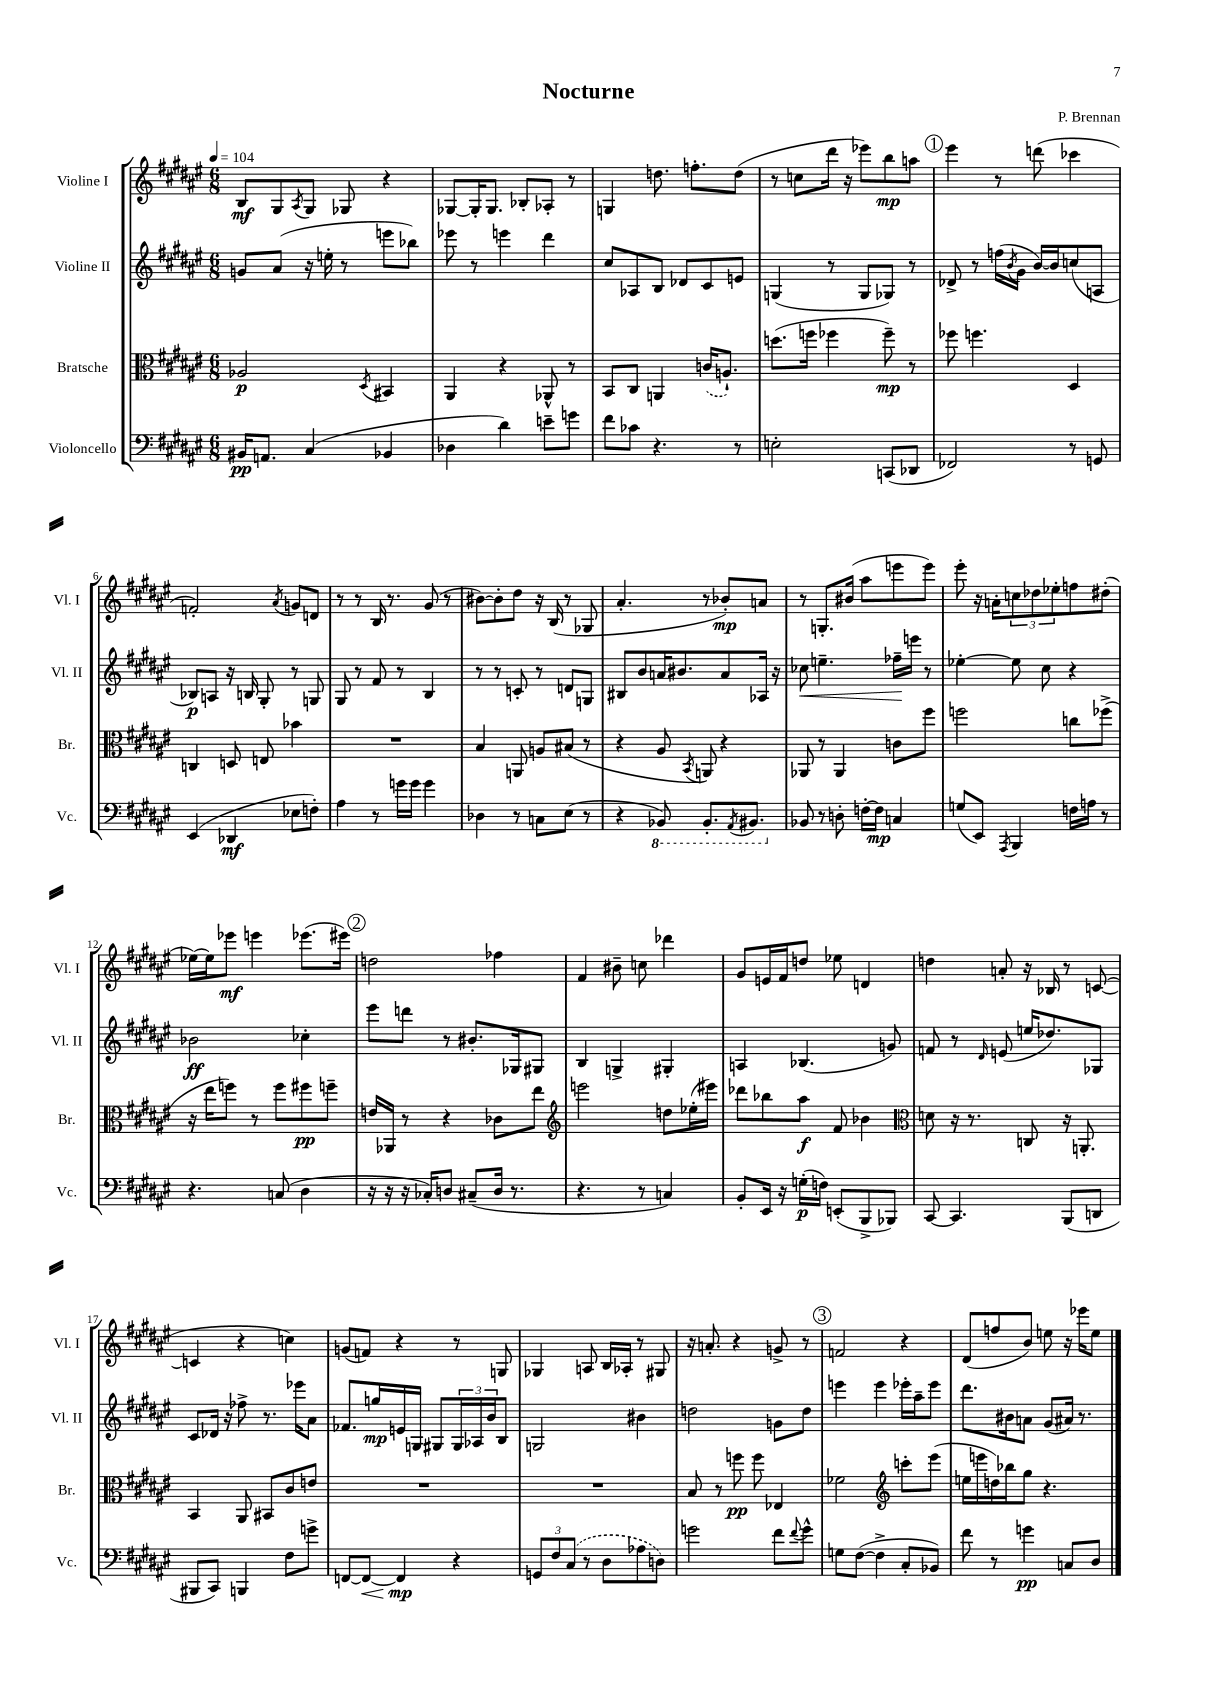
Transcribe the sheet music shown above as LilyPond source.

\header { title = "Nocturne" composer = "P. Brennan" }
<<
\new StaffGroup <<
\new Staff = "s0" \with { instrumentName = "Violine I" shortInstrumentName = "Vl. I" } {
    \clef treble \key fis \major \numericTimeSignature \time 6/8 \tempo 4 = 104
    b8\mf gis8 \acciaccatura { ais8 } gis8 ges8 r4 |
    ges8~ ges16-. ges8. bes8-. aes8-. r8 |
    g4 d''8. f''8.-. d''8( |
    r8 c''8 dis'''16 r16 ees'''8) b''8\mp a''8 |
    \mark \markup { \circle "1" } eis'''4 r8 d'''8( ces'''4 |
    f'2-.) \acciaccatura { ais'8 } g'8 d'8 |
    r8 r8 b16 r8. gis'8( r8 |
    bis'8~) bis'8-. dis''8 r16 b16( r8 ges8 |
    ais'4.-. r8 bes'8-.\mp) a'8 |
    r8 g8.-. bis'16( ais''8 e'''8 e'''8) |
    eis'''8-. r16 a'16-. \tuplet 3/2 { c''8 des''8 ees''8-. } f''8 dis''8-.( |
    ees''16~) ees''16 ees'''8\mf e'''4 ees'''8.( eis'''16) |
    \mark \markup { \circle "2" } d''2 fes''4 |
    fis'4 bis'8-- c''8 des'''4 |
    gis'8 e'16 fis'16 d''8 ees''8 d'4 |
    d''4 a'8-. r16 bes16 r8 c'8~( |
    c'4 r4 c''4) |
    g'8( f'8) r4 r8 g8 |
    ges4 a8 b16 aes16-. r8 gis8 |
    r16 a'8.-. r4 g'8-> r8 |
    \mark \markup { \circle "3" } f'2 r4 |
    dis'8( f''8 b'8) e''8 r16 ees'''16 e''8 \bar "|." |
}
\new Staff = "s1" \with { instrumentName = "Violine II" shortInstrumentName = "Vl. II" } {
    \clef treble \key fis \major \numericTimeSignature \time 6/8
    g'8 ais'8( r16 e''16-. r8 e'''8 bes''8) |
    ees'''8 r8 e'''4 dis'''4 |
    cis''8 aes8 b8 des'8 cis'8 e'8 |
    g4( r8 g8 ges8) r8 |
    \mark \markup { \circle "1" } des'8-> r8 f''16( \acciaccatura { b'8 } gis'16 b'16~) b'16 c''8( a8 |
    bes8\p) a8 r16 b16 gis8-. r8 g8 |
    gis8 r8 fis'8 r8 b4 |
    r8 r8 c'8-. r8 d'8 g8 |
    bis8 b'8 a'16 bis'8. a'8 aes16 r16 |
    ces''8\< e''4.-- fes''16--\! e'''16 r8 |
    ees''4~-. ees''8 cis''8 r4 |
    bes'2\ff ces''4-. |
    \mark \markup { \circle "2" } eis'''8 d'''8 r8 bis'8.-. ges16 gis8 |
    b4 g4-> gis4-. |
    a4 bes4.( g'8) |
    f'8 r8 \grace { dis'16 } e'8( e''16 des''8.) ges8 |
    cis'8 des'16 r16 fes''8-> r8. ees'''16 ais'8 |
    fes'8. g''16\mp e'16 g16 gis8 \tuplet 3/2 { gis16 aes16 b'16 } b8 |
    g2 bis'4 |
    d''2 g'8 d''8 |
    \mark \markup { \circle "3" } e'''4 e'''4 ees'''16-. ais''16-- ees'''8 |
    dis'''8. bis'16 a'8 gis'8( ais'16) r8. \bar "|." |
}
\new Staff = "s2" \with { instrumentName = "Bratsche" shortInstrumentName = "Br." } {
    \clef alto \key fis \major \numericTimeSignature \time 6/8
    aes2\p \acciaccatura { dis8 } bis,4 |
    ais,4 r4 aes,8-^ r8 |
    b,8 cis8 a,4 \once \slurDashed c'16( a8.-!) |
    d''8.( f''16 fes''4 fes''8--\mp) r8 |
    \mark \markup { \circle "1" } fes''8 f''4. dis4 |
    c4 d8 e8 bes'4 |
    R2. |
    b4 a,8 a8 bis8( r8 |
    r4 ais8 \acciaccatura { b,8 } a,8) r4 |
    aes,8 r8 aes,4 c'8 fis''8 |
    f''2 c''8 fes''8->( |
    r16 eis''16 f''8) r8 f''8 fis''8\pp f''8-- |
    \mark \markup { \circle "2" } e'16 aes,16 r8 r4 ces'8 eis''8 |
    \clef treble e'''2 d''8 ees''16-.( eis'''16) |
    des'''8 bes''8 ais''8\f fis'8 bes'4 |
    \clef alto d'8 r16 r8. c8 r16 a,8.-. |
    b,4 ais,8 bis,8 cis'8 e'8 |
    R2. |
    R2. |
    b8 r8 f''8\pp f''8 ees4 |
    \mark \markup { \circle "3" } fes'2 \clef treble c'''8-. eis'''8( |
    e''16 e'''16 d''16) bes''16 gis''8 r4. \bar "|." |
}
\new Staff = "s3" \with { instrumentName = "Violoncello" shortInstrumentName = "Vc." } {
    \clef bass \key fis \major \numericTimeSignature \time 6/8
    bis,16\pp a,8. cis4( bes,4 |
    des4 dis'4) e'8-- g'8 |
    fis'8 ces'8 r4. r8 |
    e2-. c,8( des,8 |
    \mark \markup { \circle "1" } fes,2) r8 g,8 |
    eis,4( des,4\mf ees8 f8-.) |
    ais4 r8 g'16 g'16 g'4 |
    des4 r8 c8 eis8( r8 |
    r4 \ottava #-1 bes,,8) bes,,8.-. \acciaccatura { ais,,8 } bis,,8. \ottava #0 |
    bes,8 r8 d8-. f16~-. f16\mp c4 |
    g8( eis,8) \acciaccatura { ais,,8 } b,,4 f16 a16 r8 |
    r4. c8( dis4 |
    \mark \markup { \circle "2" } r16 r16 r16 ces16-.) d8 cis8--( d16 r8. |
    r4. r8 c4) |
    b,8-. eis,16 r16 g16-.\p( f16) e,8-.( b,,8-> bes,,8) |
    cis,8~ cis,4. b,,8( d,8 |
    bis,,8 cis,8) b,,4 fis8 g'8-> |
    f,8~ f,8~\< f,4\mp\! r4 |
    \tuplet 3/2 { g,8 fis8 \once \slurDashed cis8( } r8 dis8 aes8 d8) |
    g'2 fis'8 \appoggiatura { fis'8 } g'8-^ |
    \mark \markup { \circle "3" } g8 fis8~( fis4-> cis8-. bes,8) |
    fis'8 r8 g'4\pp c8 dis8 \bar "|." |
}
>>
>>
